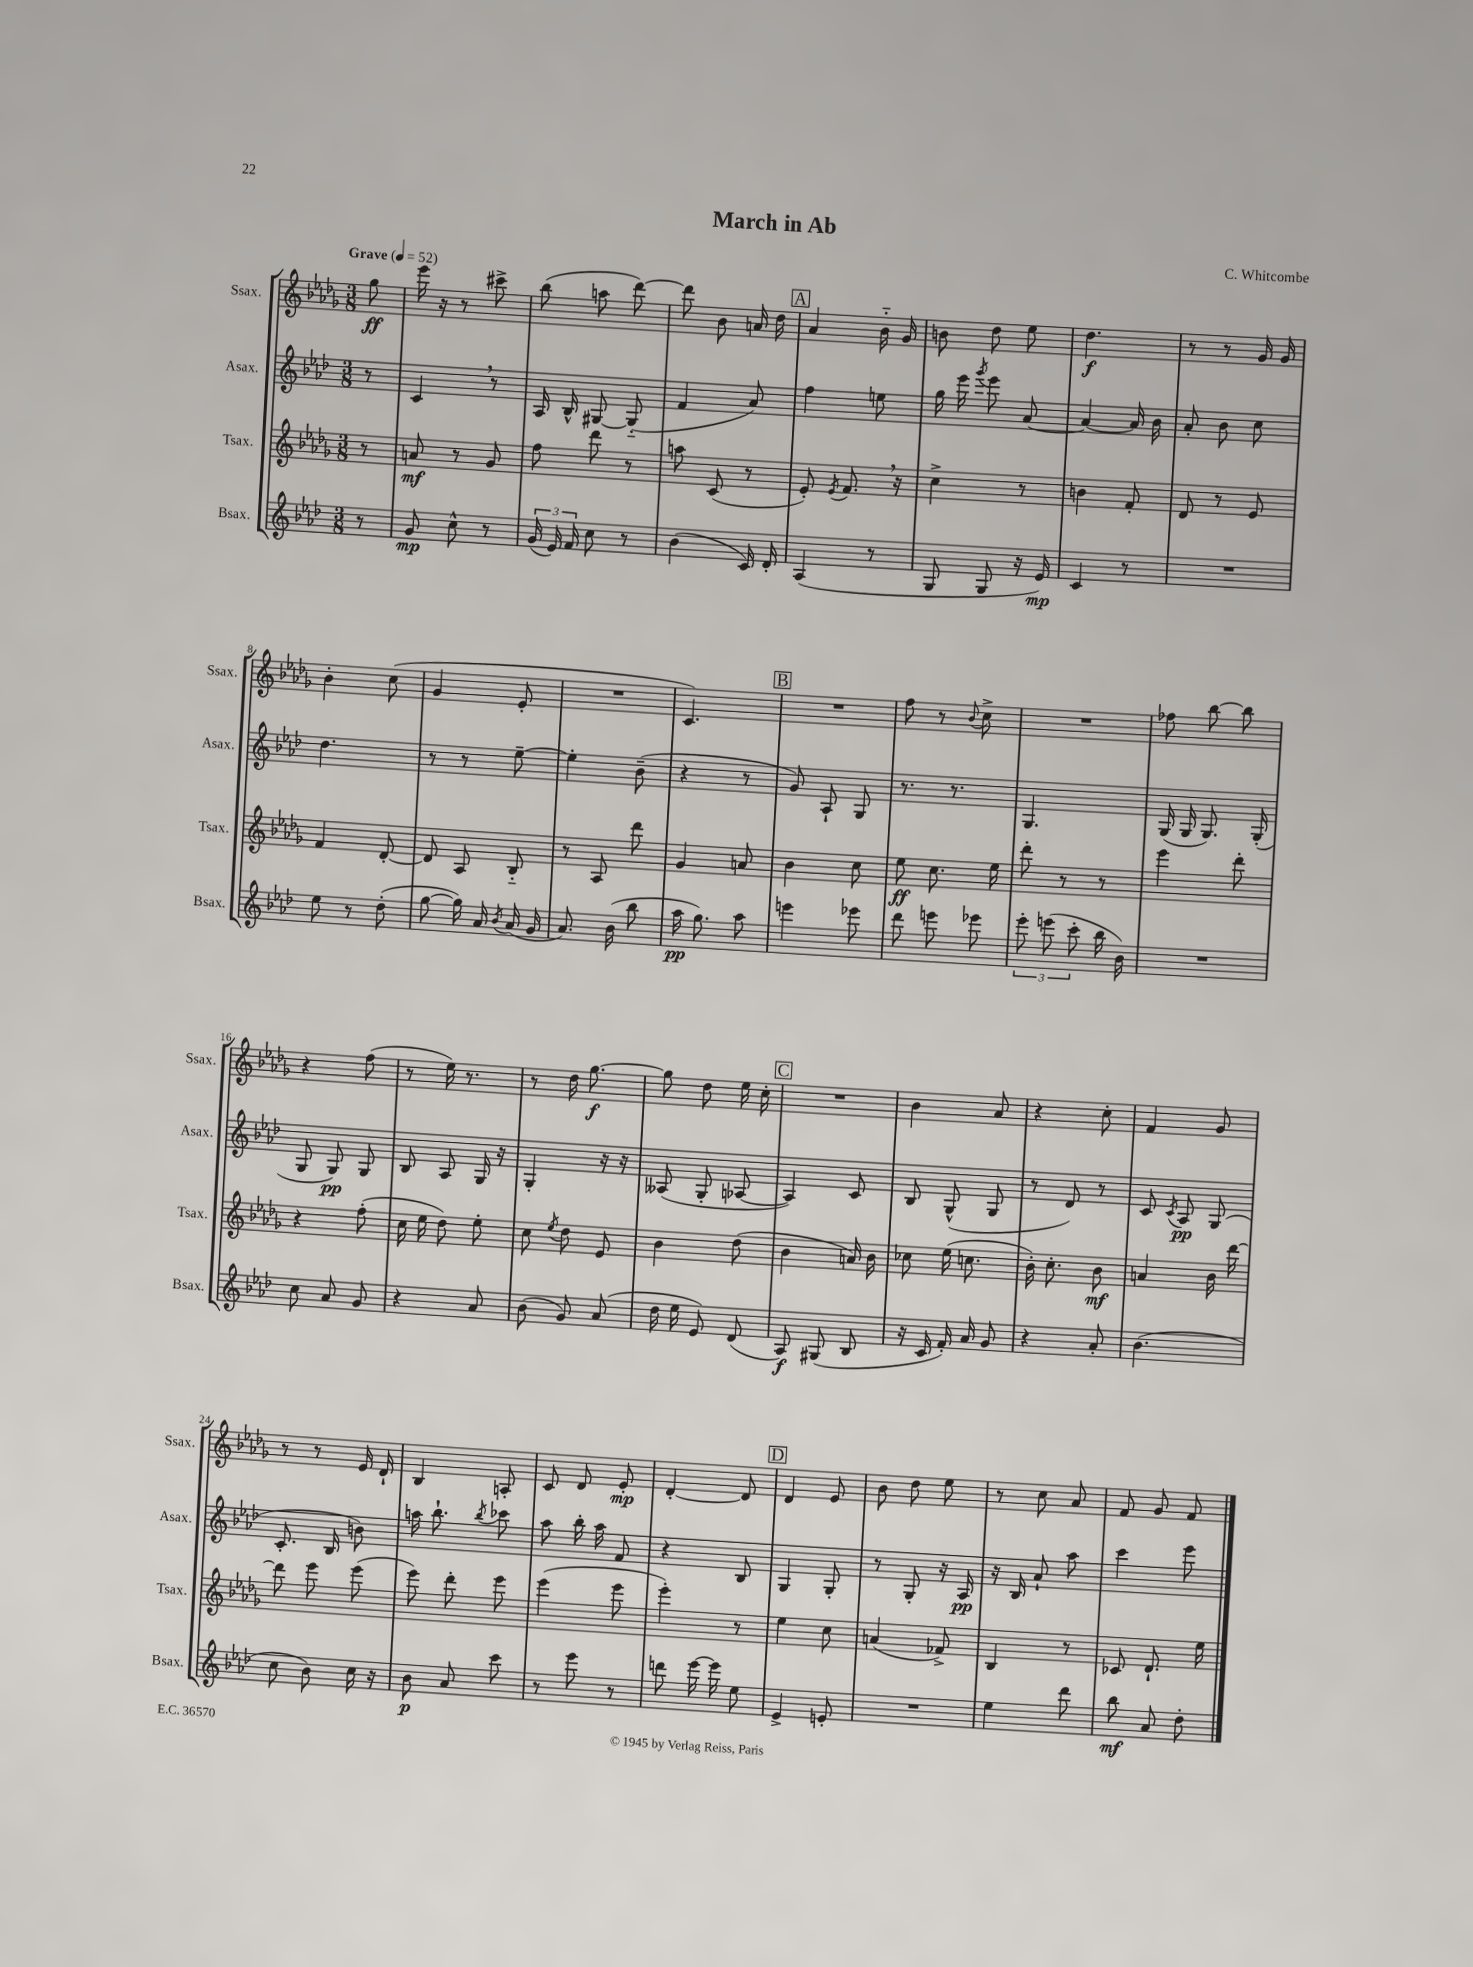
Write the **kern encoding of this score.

**kern	**dynam	**kern	**dynam	**kern	**dynam	**kern	**dynam
*part4	*part4	*part3	*part3	*part2	*part2	*part1	*part1
*staff4	*staff4	*staff3	*staff3	*staff2	*staff2	*staff1	*staff1
*I"Bsax.	*	*I"Tsax.	*	*I"Asax.	*	*I"Ssax.	*
*I'Bsax.	*	*I'Tsax.	*	*I'Asax.	*	*I'Ssax.	*
*clefG2	*	*clefG2	*	*clefG2	*	*clefG2	*
*k[b-e-a-d-]	*	*k[b-e-a-d-g-]	*	*k[b-e-a-d-]	*	*k[b-e-a-d-g-]	*
*M3/8	*	*M3/8	*	*M3/8	*	*M3/8	*
*MM52	*	*MM52	*	*MM52	*	*MM52	*
=	=	=	=	=	=	=	=
!	!	!	!	!	!	!LO:TX:a:B:t=Grave	!
8r	.	8r	.	8r	.	8gg-\	ff
=1	=1	=1	=1	=1	=1	=1	=1
8g/	mp	8an/	mf	4c,/	.	16eee-\	.
.	.	.	.	.	.	16r	.
8cc^^\	.	8r	.	.	.	8r	.
8r	.	8g-/	.	8r	.	8ccc#X^\	.
=2	=2	=2	=2	=2	=2	=2	=2
(24g/	.	8ff\	.	16A-/	.	(8bb-\	.
24e-/)	.	.	.	.	.	.	.
.	.	.	.	16B-^^/	.	.	.
24f/	.	.	.	.	.	.	.
8cc\	.	8ddd-\	.	[8G#X/	.	8aan\	.
8r	.	8r	.	(8G#/]	.	[8ddd-\)	.
=3	=3	=3	=3	=3	=3	=3	=3
(4b-\	.	8aan\	.	4f/	.	8ddd-\]	.
.	.	(8c/	.	.	.	8b-\	.
16c/)	.	8r	.	8a-/)	.	16an/	.
16d-'/	.	.	.	.	.	16dd-\	.
!!LO:REH:place=s1:t=A
=4	=4	=4	=4	=4	=4	=4	=4
(4A-/	.	8e-'/)	.	4ff\	.	4a-/	.
.	.	8qe-/	.	.	.	.	.
.	.	8.f,/	.	.	.	.	.
8r	.	.	.	8een\	.	16b-\	.
.	.	16r	.	.	.	16g-/	.
=5	=5	=5	=5	=5	=5	=5	=5
8G/	.	4cc^\	.	16gg\	.	8bn\	.
.	.	.	.	16eee-\	.	.	.
.	.	.	.	8qggg/	.	.	.
8G/	.	.	.	8eee-\	.	8dd-\	.
16r	.	8r	.	[8a-/	.	8ee-\	.
16e-/)	mp	.	.	.	.	.	.
=6	=6	=6	=6	=6	=6	=6	=6
4c/	.	4bn\	.	4a-/_	.	4.dd-\	f
8r	.	8f'/	.	16a-/]	.	.	.
.	.	.	.	16b-\	.	.	.
=7	=7	=7	=7	=7	=7	=7	=7
4.r	.	8d-/	.	8a-'/	.	8r	.
.	.	8r	.	8b-\	.	8r	.
.	.	8e-/	.	8cc\	.	16g-/	.
.	.	.	.	.	.	16g-/	.
!!LO:LB:g=z
=8	=8	=8	=8	=8	=8	=8	=8
8ee-\	.	4f/	.	4.dd-\	.	4b-'\	.
8r	.	.	.	.	.	.	.
(8dd-'\	.	[8d-'/	.	.	.	(8cc\	.
=9	=9	=9	=9	=9	=9	=9	=9
[8gg\	.	8d-/]	.	8r	.	4g-/	.
16gg\])	.	8A-/	.	8r	.	.	.
16a-/	.	.	.	.	.	.	.
8qb-/	.	.	.	.	.	.	.
(16a-/	.	8B-/	.	[8ee-~\	.	8e-'/	.
16g/	.	.	.	.	.	.	.
=10	=10	=10	=10	=10	=10	=10	=10
8.a-/)	.	8r	.	4ee-'\]	.	4.r	.
.	.	8A-/	.	.	.	.	.
(16b-\	.	.	.	.	.	.	.
8bb-\	.	8ddd-\	.	(8b-~\	.	.	.
=11	=11	=11	=11	=11	=11	=11	=11
16aa-\	pp	4g-/	.	4r	.	4.c/)	.
8.gg\)	.	.	.	.	.	.	.
8aa-\	.	8an/	.	8r	.	.	.
!!LO:REH:place=s1:t=B
=12	=12	=12	=12	=12	=12	=12	=12
4eeen\	.	4b-\	.	8g/)	.	4.r	.
.	.	.	.	8A-`/	.	.	.
8eee-X\	.	8cc\	.	8G/	.	.	.
=13	=13	=13	=13	=13	=13	=13	=13
8ddd-\	.	8ee-\	ff	8.r	.	8ff\	.
8eeen\	.	8.cc\	.	.	.	8r	.
.	.	.	.	8.r	.	.	.
.	.	.	.	.	.	8qqb-/	.
8eee-X\	.	.	.	.	.	8cc^\	.
.	.	16ee-\	.	.	.	.	.
=14	=14	=14	=14	=14	=14	=14	=14
12eee-'\	.	8ddd-'\	.	4.G/	.	4.r	.
(12eeen\	.	.	.	.	.	.	.
.	.	8r	.	.	.	.	.
12ccc'\	.	.	.	.	.	.	.
16bb-\	.	8r	.	.	.	.	.
16b-\)	.	.	.	.	.	.	.
=15	=15	=15	=15	=15	=15	=15	=15
4.r	.	4eee-\	.	(16G/	.	8ff-X\	.
.	.	.	.	16G/	.	.	.
.	.	.	.	8.G/)	.	[8bb-\	.
.	.	8ddd-'\	.	.	.	8bb-\]	.
.	.	.	.	(16G'/	.	.	.
!!LO:LB:g=z
=16	=16	=16	=16	=16	=16	=16	=16
8cc\	.	4r	.	8G/	.	4r	.
8a-/	.	.	.	8G/)	pp	.	.
8g/	.	(8ff'\	.	8G/	.	(8ff\	.
=17	=17	=17	=17	=17	=17	=17	=17
4r	.	16cc\	.	8B-/	.	8r	.
.	.	16ee-\	.	.	.	.	.
.	.	8dd-\)	.	8A-/	.	16ee-\)	.
.	.	.	.	.	.	8.r	.
8a-/	.	8ee-'\	.	16G/	.	.	.
.	.	.	.	16r	.	.	.
=18	=18	=18	=18	=18	=18	=18	=18
(8b-\	.	8cc\	.	4G'/	.	8r	.
.	.	8qee-/	.	.	.	.	.
8g/)	.	8dd-\	.	.	.	16dd-\	.
.	.	.	.	.	.	[8.gg-\	f
(8a-/	.	8e-/	.	16r	.	.	.
.	.	.	.	16r	.	.	.
=19	=19	=19	=19	=19	=19	=19	=19
16dd-\	.	4b-\	.	(8A--X/	.	8gg-\]	.
16ee-\	.	.	.	.	.	.	.
8e-/)	.	.	.	8G'/	.	8dd-\	.
(8d-/	.	(8dd-\	.	[8A-X/	.	16ee-\	.
.	.	.	.	.	.	16cc'\	.
!!LO:REH:place=s1:t=C
=20	=20	=20	=20	=20	=20	=20	=20
8A-/)	f	4b-\	.	4A-/])	.	4.r	.
(8G#X/	.	.	.	.	.	.	.
8B-/	.	16an/)	.	8c/	.	.	.
.	.	16b-\	.	.	.	.	.
=21	=21	=21	=21	=21	=21	=21	=21
16r	.	8cc-X\	.	8B-/	.	4b-\	.
16c/	.	.	.	.	.	.	.
16f'/)	.	(16ee-\	.	(8G^^/	.	.	.
16a-/	.	8.ccn\	.	.	.	.	.
8g/	.	.	.	8G/	.	8a-/	.
=22	=22	=22	=22	=22	=22	=22	=22
4r	.	16b-'\)	.	8r	.	4r	.
.	.	8.cc'\	.	.	.	.	.
.	.	.	.	8d-/)	.	.	.
8a-'/	.	8b-\	mf	8r	.	8cc'\	.
=23	=23	=23	=23	=23	=23	=23	=23
(4.b-\	.	4an/	.	8c/	.	4f/	.
.	.	.	.	8qc/	.	.	.
.	.	.	.	8A-/	pp	.	.
.	.	16b-\	.	(8G/	.	8g-/	.
.	.	[16ddd-\	.	.	.	.	.
!!LO:LB:g=z
=24	=24	=24	=24	=24	=24	=24	=24
8cc\	.	8ddd-\]	.	8.c'/	.	8r	.
8b-\)	.	8eee-\	.	.	.	8r	.
.	.	.	.	16B-/	.	.	.
16cc\	.	(8eee-\	.	8bn\)	.	16e-/	.
16r	.	.	.	.	.	16d-`/	.
=25	=25	=25	=25	=25	=25	=25	=25
8b-\	p	8eee-\)	.	16aan\	.	4B-/	.
.	.	.	.	8.bb-`\	.	.	.
8a-/	.	8ddd-'\	.	.	.	.	.
.	.	.	.	8qbb-/	.	.	.
8ccc\	.	8eee-\	.	8ccc-X\	.	8An'/	.
=26	=26	=26	=26	=26	=26	=26	=26
8r	.	(4eee-\	.	8aa-\	.	8c/	.
8eee-\	.	.	.	16bb-'\	.	8d-/	.
.	.	.	.	16aa-\	.	.	.
8r	.	8eee-\	.	8f/	.	8e-'/	mp
=27	=27	=27	=27	=27	=27	=27	=27
8dddn\	.	4eee-'\)	.	4r	.	[4d-'/	.
[16eee-\	.	.	.	.	.	.	.
16eee-\]	.	.	.	.	.	.	.
8ee-\	.	8r	.	8B-/	.	8d-/]	.
!!LO:REH:place=s1:t=D
=28	=28	=28	=28	=28	=28	=28	=28
4e-^/	.	4ee-\	.	4G/	.	4d-/	.
8en'/	.	8cc\	.	8G'/	.	8e-/	.
=29	=29	=29	=29	=29	=29	=29	=29
4.r	.	(4an/	.	8r	.	8b-\	.
.	.	.	.	8G'/	.	8dd-\	.
.	.	8f-X^/)	.	16r	.	8ee-\	.
.	.	.	.	16A-/	pp	.	.
=30	=30	=30	=30	=30	=30	=30	=30
4ee-\	.	4B-/	.	16r	.	8r	.
.	.	.	.	16B-/	.	.	.
.	.	.	.	8a-`/	.	8cc\	.
8ddd-\	.	8r	.	8aa-\	.	8a-/	.
=31	=31	=31	=31	=31	=31	=31	=31
8bb-\	mf	8c-X/	.	4ccc\	.	8f/	.
8a-/	.	8.d-`/	.	.	.	8g-/	.
8dd-'\	.	.	.	8eee-\	.	8f/	.
.	.	16ee-\	.	.	.	.	.
==	==	==	==	==	==	==	==
*-	*-	*-	*-	*-	*-	*-	*-
